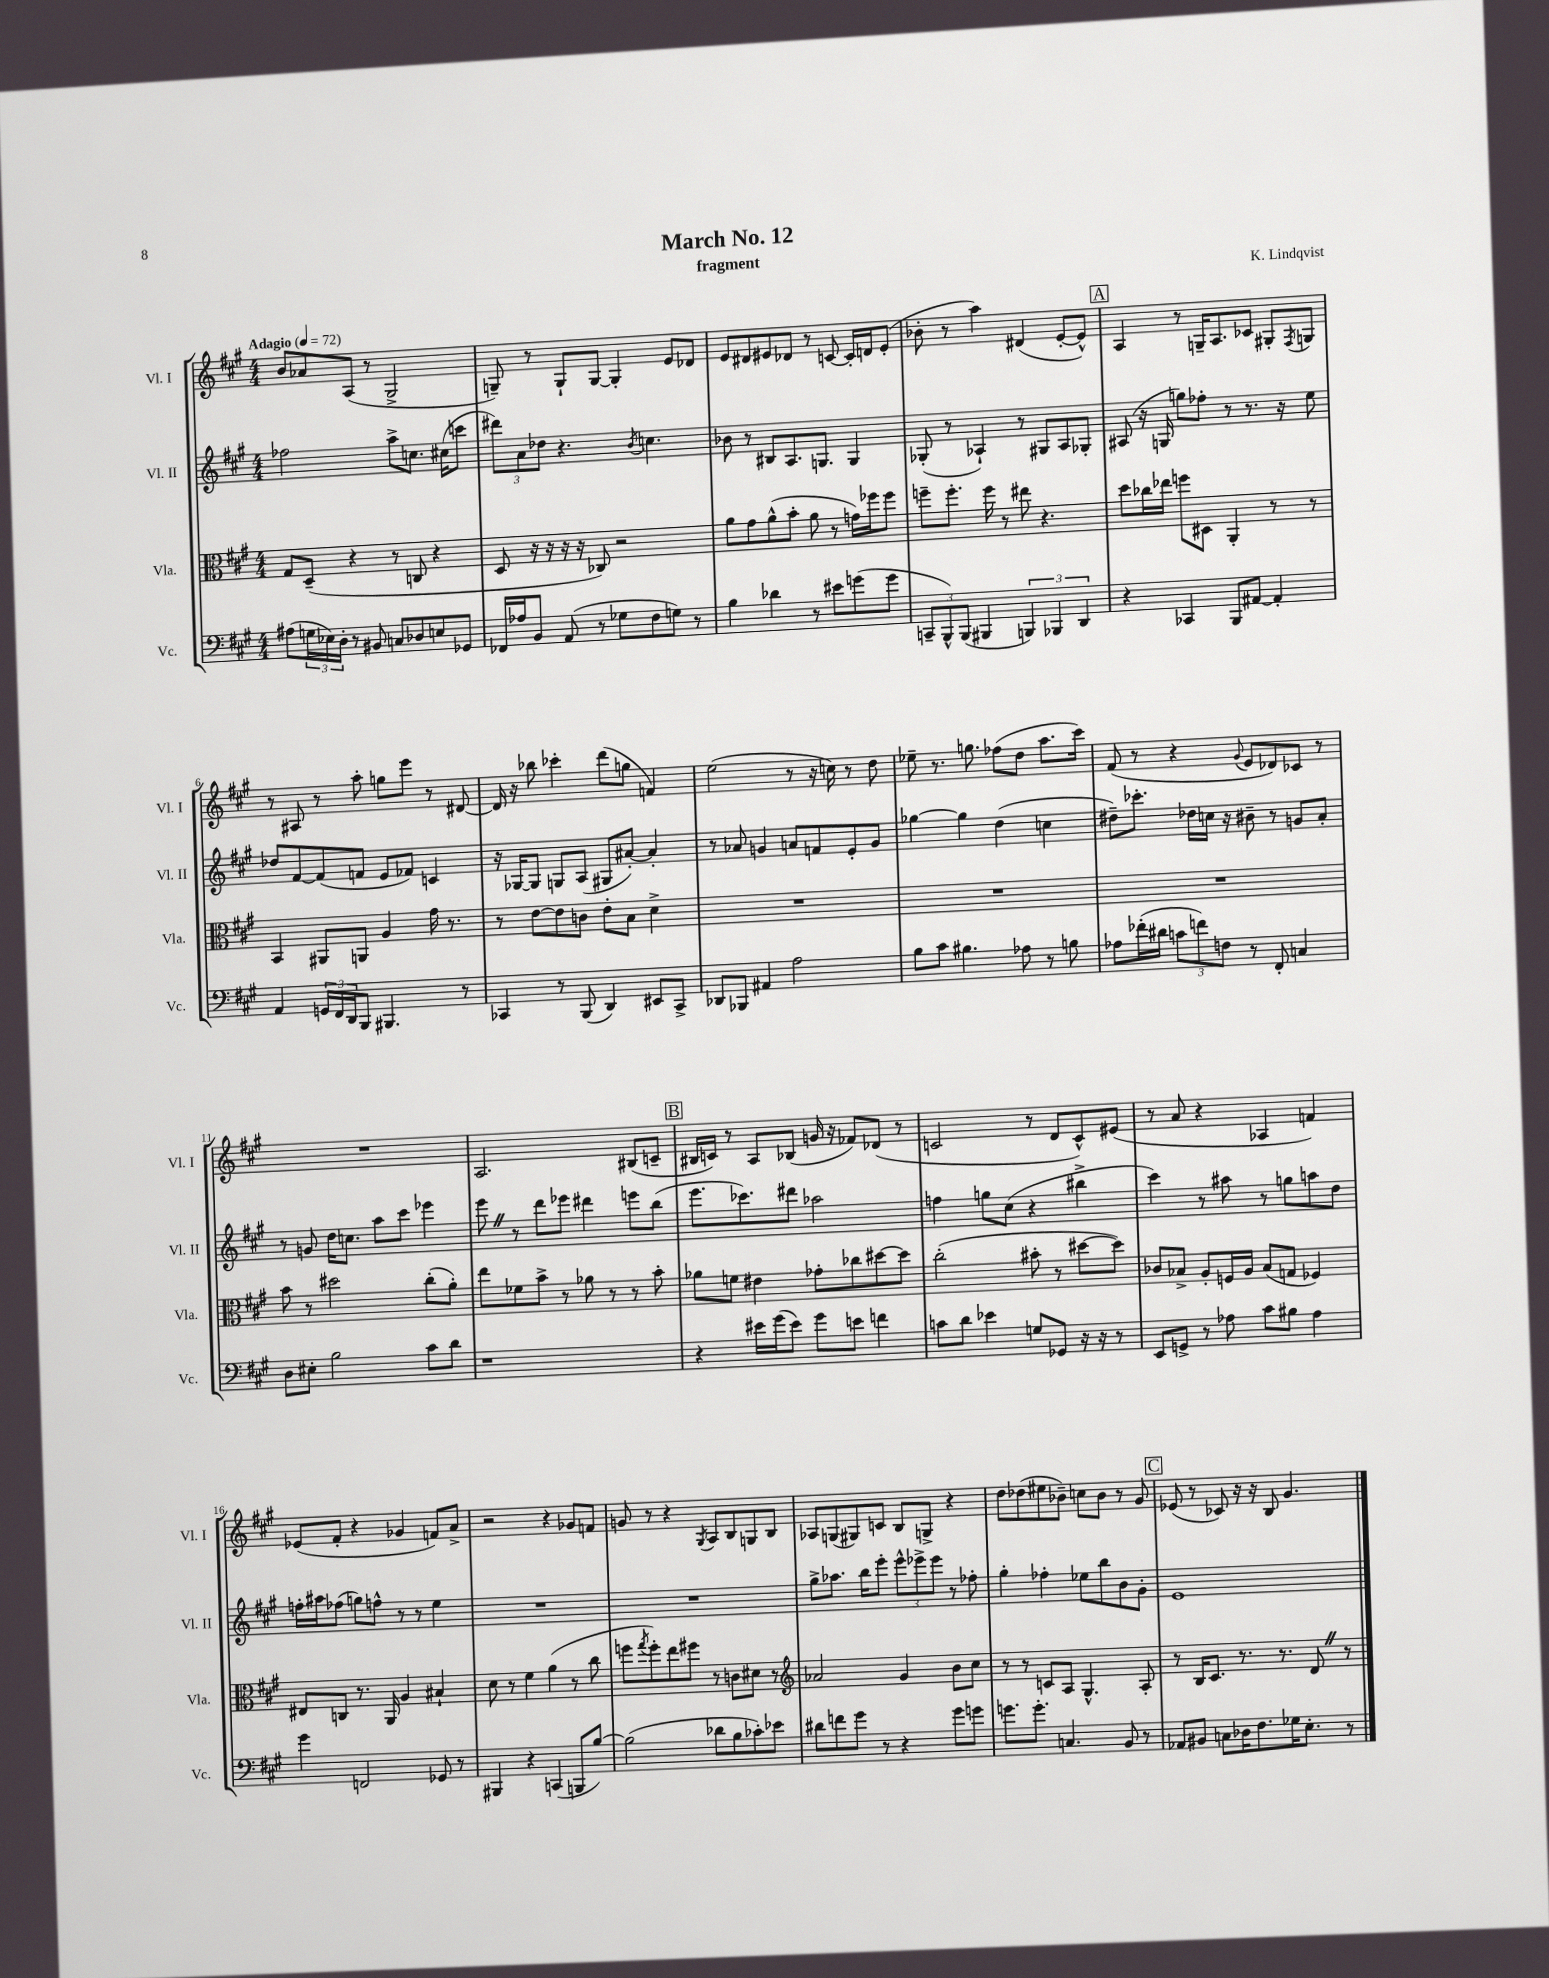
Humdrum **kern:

**kern	**kern	**kern	**kern
*staff4	*staff3	*staff2	*staff1
*clefF4	*clefC3	*clefG2	*clefG2
*k[f#c#g#]	*k[f#c#g#]	*k[f#c#g#]	*k[f#c#g#]
*M4/4	*M4/4	*M4/4	*M4/4
*MM72	*MM72	*MM72	*MM72
(8A#	8G#	2ff-	8b
24G	(8D~	.	8a-
24E-)	.	.	.
24D'	.	.	.
8r	4r	.	(8A
8BB#	.	.	8r
8C	8r	8aa^	2G#^
8D-	8C	8.cc	.
8E	4r	.	.
.	.	(16cc#	.
8GG-	.	8ccc	.
=	=	=	=
16FF-	8D	12ddd#)	8G~)
16A-	.	.	.
.	.	12a	.
8BB	16r	.	8r
.	.	12dd-	.
.	16r	.	.
(8AA	16r	4.r	8G`
.	16r	.	.
8r	8C-)	.	[8G
8G-	2r	.	4G']
.	.	8qb	.
8F#	.	4.cc	.
8G)	.	.	8e
8r	.	.	8d-
=	=	=	=
4B	8a	8b-	8e
.	8g#	8r	8d#
4d-	(8a^^	8B#	8e#
.	8b'	8.A	8d-
8r	8a	.	8r
.	.	8.G	.
8e#	8r	.	[8c
(8g	16g)	4G	16c']
.	16ff-	.	16d
8g	8ff-	.	(8e#'
=	=	=	=
12CC~	8ff~	(8G-'	8b-'
12BBB^^)	.	.	.
.	8.ff'	8r	8r
(12BBB	.	.	.
4BBB#	.	4A-`)	4aa)
.	16ff	.	.
.	8r	.	.
6BBB)	8ee#	8r	(4d#
.	4.r	8G#	.
6BBB-	.	.	.
.	.	8A-	[8e'
6DD	.	.	.
.	.	8G-'	8e^^])
=	=	=	=
4r	8dd	(8A#	4A
.	16cc-	16r	.
.	16ee-	16G	.
4CC-	8ff	8gg)	8r
.	8D#	8ff-'	16G~
.	.	.	8.A
8BBB	4AA'	8r	.
[8AA#	.	8.r	8c-
4AA#']	8r	.	8G#'
.	.	16r	.
.	.	.	8qF#
.	8r	8ee	8G
=	=	=	=
4AA	4BB	8dd-	8r
.	.	[8f#	8A#
24GG	8AA#	(8f#]	8r
24FF#	.	.	.
24DD	.	.	.
8BBB	8AA	8f	8aa'
4.BBB#	4A	8e	8gg
.	.	8f-)	8eee
.	16g#	4c	8r
.	8.r	.	.
8r	.	.	[8d#
=	=	=	=
4CC-	8r	16r	16d#]
.	.	[16G-	16r
.	[8e	8G-]	8bb-
8r	8e]	8G	4ccc-'
(8BBB	8c	(8A	.
4DD)	8e'	8G#	(8ddd
.	8B	[8a#')	8gg
8EE#	4d^	4a#']	4f)
8CC-^	.	.	.
=	=	=	=
8DD-	1r	8r	(2ee
8BBB-	.	8a-	.
4AA#	.	4g	.
2A	.	8a	8r
.	.	8f	16r
.	.	.	16cc)
.	.	8e'	8r
.	.	8g	8dd
=	=	=	=
8B	1r	[4gg-	8ee-~
8c#	.	.	8.r
4.B#	.	4gg-]	.
.	.	.	8.gg
.	.	(4dd	(8ff-
8A-	.	.	8dd
8r	.	4cc	8.aa
8B	.	.	.
.	.	.	16ccc#)
=	=	=	=
8A-	1r	8dd#~)	(8f#
(16f-'	.	8.ccc-'	8r
16d#	.	.	.
12c	.	.	4r
.	.	16dd-	.
12f)	.	.	.
.	.	16cc	.
12F	.	.	.
.	.	16r	.
.	.	.	8qqg#
8r	.	8b#~	8e
8FF#'	.	8r	8d-)
4C	.	8g	8c-
.	.	8a'	8r
=	=	=	=
8D	8b	8r	1r
8E#'	8r	8g	.
2B	2dd#	16dd	.
.	.	8.cc	.
.	.	8aa	.
.	.	8ccc#	.
8c#	(8cc#'	4eee-	.
8d	8a')	.	.
=	=	=	=
1r	8ee	8eee	2.A
.	8f-	8r	.
.	8b^	8ddd	.
.	8r	8eee-	.
.	8a-	4ddd#	.
.	8r	.	.
.	8r	8eee	(8B#
.	8b'	(8bb	8c~
=	=	=	=
4r	8a-	8.eee	16B#
.	.	.	16c)
.	8f	.	8r
.	.	8.ccc-)	.
16e#	4e#	.	8A
(16g#	.	.	.
8e#)	.	8ddd#	(8B-
8g#	8g-'	2aa-	16g
.	.	.	16r
8e	8cc-	.	8f-)
4f	[8dd#	.	(8d-
.	8dd#]	.	8r
=	=	=	=
8c	(2cc#'	4ff	2c
8d	.	.	.
4e-	.	8gg	.
.	.	(8cc#	.
8G	8b#'	4r	8r
8GG-	8r	.	8d
16r	[8dd#	4bb#^	8c^^)
16r	.	.	.
8r	8dd#])	.	(8e#
=	=	=	=
8EE	8c-	4ccc#)	8r
8GG^	8B-^	.	8a
8r	8A'	8r	4r
8A-	16F	8aa#	.
.	16A	.	.
8c#	(8B-	8r	4A-
8B#	8G	8gg	.
4A-	4F-)	8aa	4f)
.	.	8dd	.
=	=	=	=
4g#	8E#	16ff'	(8e-
.	.	16aa#	.
.	8C	(8ff-	8f#'
2FF	8.r	8gg)	4r
.	.	8ff^^	.
.	16AA	.	.
.	4A	8r	4g-
.	.	8r	.
8GG-	4B#`	4ee	8f)
8r	.	.	8a^
=	=	=	=
4BBB#	8d	1r	2r
.	8r	.	.
4r	4f#	.	.
(4CC	(4a	.	4r
8BBB	8r	.	8g-
[8B)	8cc#	.	8f
=	=	=	=
(2B]	8ff	1r	8g
.	8qgg#	.	.
.	8ff')	.	8r
.	8ee	.	4r
.	8ff#	.	.
.	.	.	8qG#
8d-	8r	.	8A
8B	8c	.	8B
8c-')	8d#	.	8G
8e-	8r	.	8B
=	=	=	=
*	*clefG2	*	*
8d#	2a-	8gg#^	8A-
8f	.	8.aa-	(8G
8g#	.	.	8G#)
.	.	16bb	.
8r	.	8eee'	8c
4r	4g#	12eee^^	8B
.	.	12eee-^	.
.	.	.	8G^
.	.	12eee-	.
8g#	8b	8r	4r
8g	8cc#	8ff-'	.
=	=	=	=
8.g	8r	4gg#'	8dd
.	8r	.	(8dd-
8.g'	.	.	.
.	8c	4ff-'	8ee#
4.C	8A	.	8b-~)
.	4.G#^^	8ee-	8cc
.	.	8bb	8b-
8BB	.	8b	8r
8r	8A'	8g#'	8g#
=	=	=	=
8AA-	8r	1e	(8e-
8BB#	16B	.	8r
.	8.c#	.	.
8C	.	.	8c-)
16D-	8.r	.	16r
8.F#	.	.	16r
.	.	.	8B
.	8.r	.	.
16G-	.	.	4.g#
8.E'	.	.	.
.	8d	.	.
8r	8r	.	.
==	==	==	==
*-	*-	*-	*-
